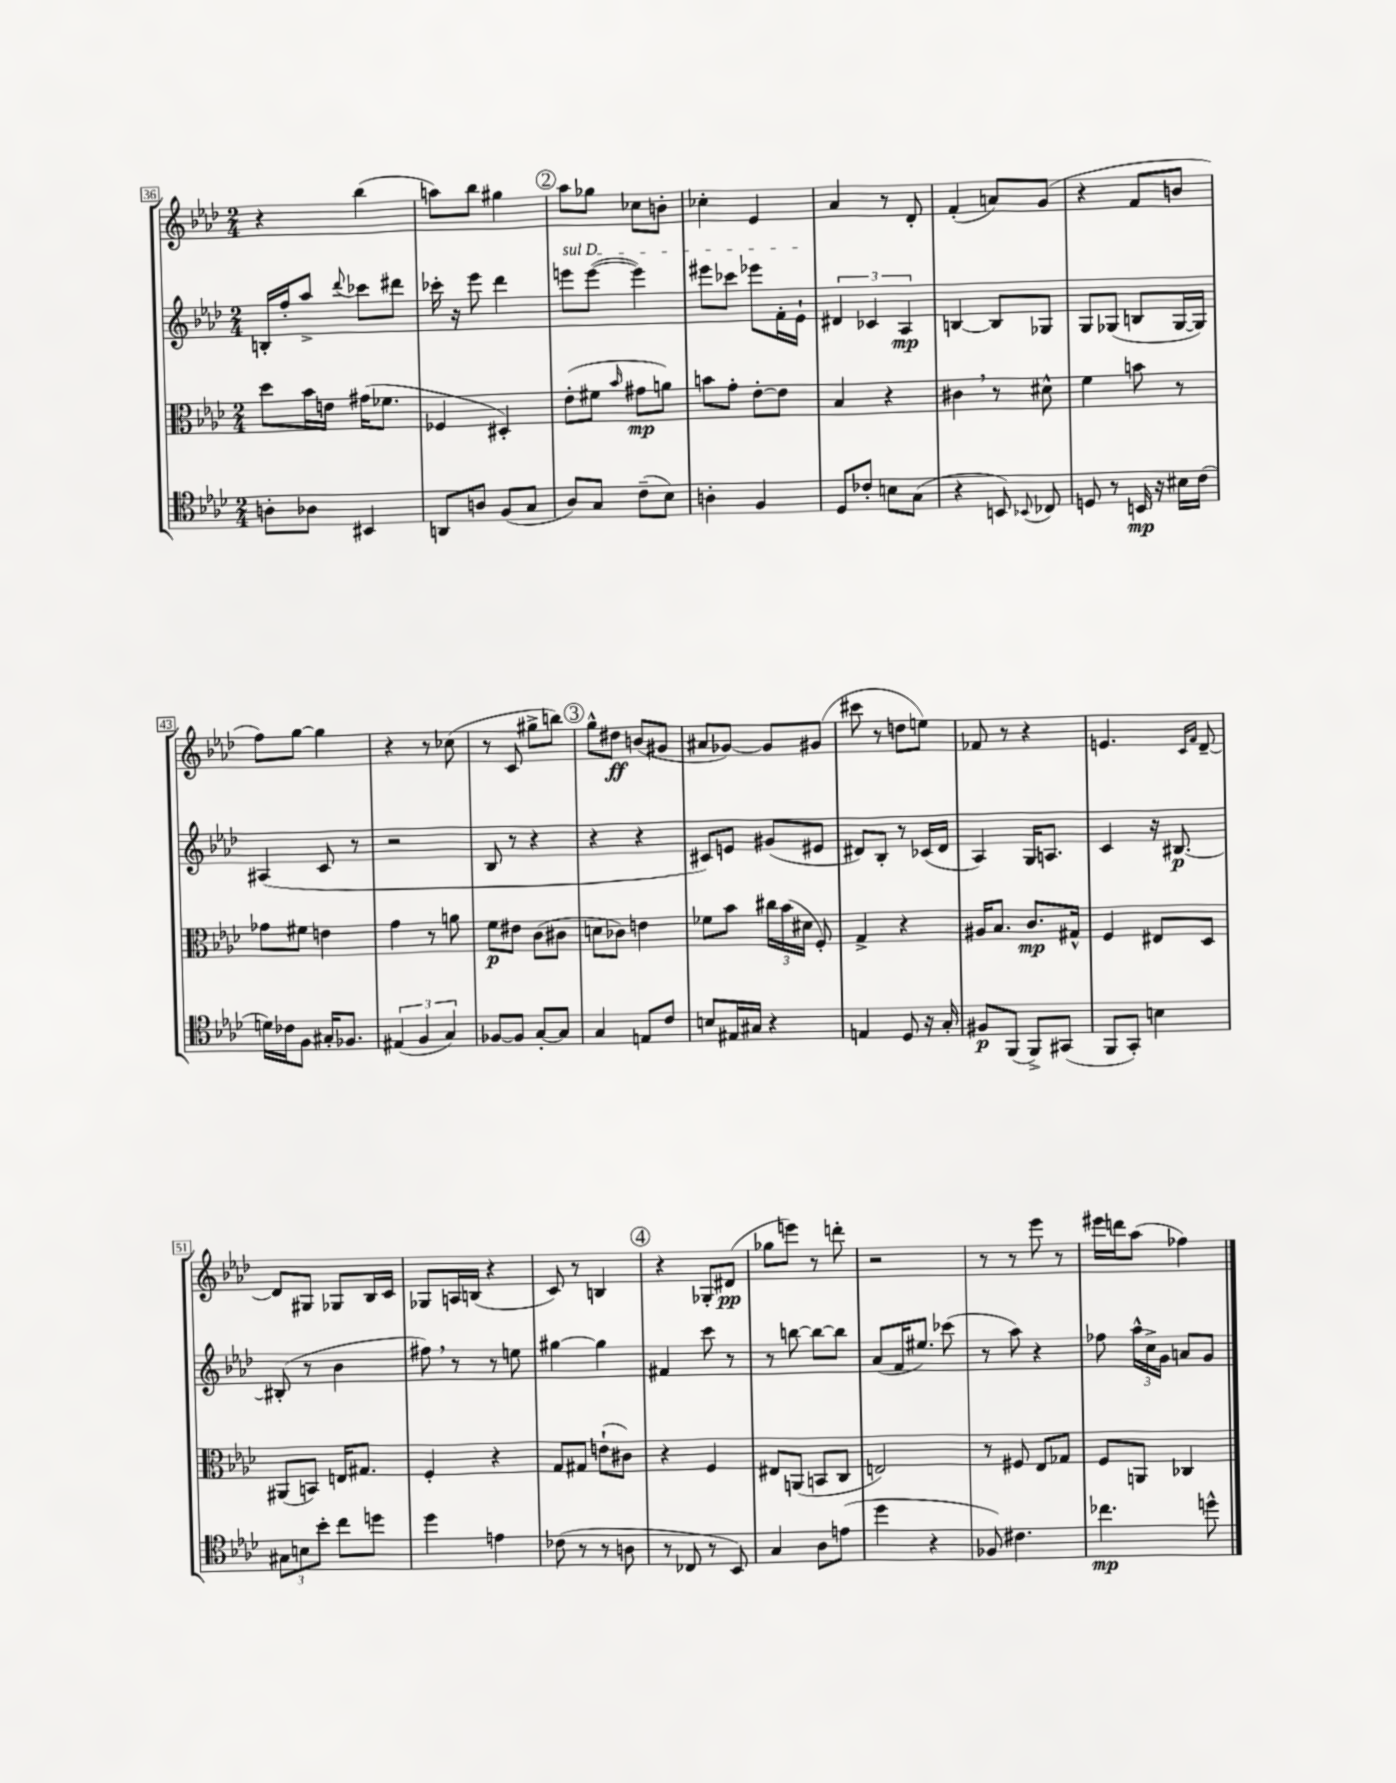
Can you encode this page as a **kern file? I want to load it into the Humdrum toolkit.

**kern	**dynam	**kern	**dynam	**kern	**dynam	**kern	**dynam
*part4	*part4	*part3	*part3	*part2	*part2	*part1	*part1
*staff4	*staff4	*staff3	*staff3	*staff2	*staff2	*staff1	*staff1
*clefC4	*	*clefC3	*	*clefG2	*	*clefG2	*
*k[b-e-a-d-]	*	*k[b-e-a-d-]	*	*k[b-e-a-d-]	*	*k[b-e-a-d-]	*
*M2/4	*	*M2/4	*	*M2/4	*	*M2/4	*
=36	=36	=36	=36	=36	=36	=36	=36
8An'\L	.	8dd-\L	.	16Bn'/LL	.	4r	.
.	.	.	.	16ff'/J	.	.	.
8A-X\J	.	16b-\L	.	8aa-^/J	.	.	.
.	.	16en\JJ	.	.	.	.	.
.	.	.	.	8qqddd-/	.	.	.
4BB#X/	.	(16g#X\KL	.	8ccc-X\L	.	(4bb-\	.
.	.	8.f-X\J	.	.	.	.	.
.	.	.	.	8ddd#X\J	.	.	.
=37	=37	=37	=37	=37	=37	=37	=37
8AAn/L	.	4F-X/	.	16ccc-X'\	.	8aan\L)	.
.	.	.	.	16r	.	.	.
8An/J	.	.	.	8eee-\	.	8bb-\J	.
(8F/L	.	4D#X'/)	.	4ddd-\	.	4gg#X\	.
8G/J	.	.	.	.	.	.	.
!!LO:REH:place=s1:t=2
=38	=38	=38	=38	=38	=38	=38	=38
!	!	!	!	!LO:TX:a:i:t=sul D	!	!	!
8A-/L)	.	(8e-'\L	.	8eeen\L	.	8aa-\L	.
8G/J	.	8f#X\J	.	([8eee\J	.	8gg-X\J	.
.	.	16qqb-/	.	.	.	.	.
(8c~\L	.	8g#X\L	mp	4eee\])	.	8cc-X\L	.
8B-\J)	.	8an\J)	.	.	.	8bn'\J	.
=39	=39	=39	=39	=39	=39	=39	=39
4An'\	.	8bn\L	.	8eee#X\L	.	4cc-X'\	.
.	.	8g'\J	.	8ccc-X\J	.	.	.
4F/	.	[8e-'\L	.	8eee-X\L	.	4e-/	.
.	.	8e-\J]	.	16f'\L	.	.	.
.	.	.	.	16e-`\JJ	.	.	.
=40	=40	=40	=40	=40	=40	=40	=40
8D-/L	.	4B-/	.	6d#X/	.	4a-/	.
8c-X'/J	.	.	.	.	.	.	.
.	.	.	.	6c-X/	.	.	.
8Bn\L	.	4r	.	.	.	8r	.
.	.	.	.	6A-/	mp	.	.
(8G\J	.	.	.	.	.	8d-'/	.
=41	=41	=41	=41	=41	=41	=41	=41
4r	.	4c#X,\	.	[4Bn/	.	(4f'/	.
8BBn/)	.	8r	.	8B/L]	.	8an/L)	.
8qqBB-X/	.	.	.	.	.	.	.
8C-X/	.	8d#X^^\	.	8G-X/J	.	(8g/J	.
=42	=42	=42	=42	=42	=42	=42	=42
8Dn/	.	4f\	.	8G/L	.	4r	.
8r	.	.	.	(8G-X/J	.	.	.
16BBn/	mp	8bn\	.	8Bn/L	.	8f/L	.
16r	.	.	.	.	.	.	.
16B#X\LL	.	8r	.	[16G-/L	.	8bn/J	.
(16c\JJ	.	.	.	16G-/JJ])	.	.	.
!!LO:LB:g=z
=43	=43	=43	=43	=43	=43	=43	=43
16dn\LL)	.	8g-X\L	.	(4A#X/	.	8ff\L)	.
16c-X\J	.	.	.	.	.	.	.
8F\J	.	8f#X\J	.	.	.	[8gg\J	.
16G#X'/KL	.	4en\	.	8c/	.	4gg\]	.
8.F-X/J	.	.	.	.	.	.	.
.	.	.	.	8r	.	.	.
=44	=44	=44	=44	=44	=44	=44	=44
(6E#X/	.	4g\	.	2r	.	4r	.
6F/	.	.	.	.	.	.	.
.	.	8r	.	.	.	8r	.
6G/)	.	.	.	.	.	.	.
.	.	8an\	.	.	.	(8cc-X\	.
=45	=45	=45	=45	=45	=45	=45	=45
[8F-X/L	.	8f\L	p	8B-/	.	8r	.
8F-/J]	.	8e#X\J	.	8r	.	8c/	.
[8G'/L	.	(8c\L	.	4r	.	8gg#X^\L	.
8G/J]	.	8c#X\J	.	.	.	8bbn\J)	.
!!LO:REH:place=s1:t=3
=46	=46	=46	=46	=46	=46	=46	=46
4G/	.	8dn\L	.	4r	.	8gg^^\L	.
.	.	8c-X\J)	.	.	.	8dd#X\J	ff
8En/L	.	4en\	.	4r	.	(8bn/L	.
8c/J	.	.	.	.	.	8g#X/J	.
=47	=47	=47	=47	=47	=47	=47	=47
8Bn/L	.	8f-X\L	.	8c#X/L)	.	8a#X/L	.
16E#X/L	.	8b-\J	.	8en/J	.	[8g-X/J)	.
16G#X/JJ	.	.	.	.	.	.	.
4r	.	24cc#X\LL	.	(8g#X/L	.	8g-/L]	.
.	.	(24b-\	.	.	.	.	.
.	.	24d#X\JJ	.	.	.	.	.
.	.	8F'/)	.	8e#X/J	.	(8g#X/J	.
=48	=48	=48	=48	=48	=48	=48	=48
4En/	.	4G^/	.	8d#X/L)	.	8ccc#X\	.
.	.	.	.	8B-'/J	.	8r	.
8D-/	.	4r	.	8r	.	8ddn\L	.
16r	.	.	.	(16c-X/LL	.	8een\J)	.
16G'/	.	.	.	16d#/JJ	.	.	.
=49	=49	=49	=49	=49	=49	=49	=49
8F#X/L	p	16A#X/KL	.	4A-/)	.	8f-X/	.
.	.	8.B-/J	.	.	.	.	.
(8FF/J	.	.	.	.	.	8r	.
8FF^/L)	.	8.c/L	mp	16G/KL	.	4r	.
.	.	.	.	8.An/J	.	.	.
(8GG#X/J	.	.	.	.	.	.	.
.	.	16G#X^^/Jk	.	.	.	.	.
=50	=50	=50	=50	=50	=50	=50	=50
8FF/L	.	4F/	.	4c/	.	4.en/	.
8GG'/J)	.	.	.	.	.	.	.
4Bn\	.	8E#X/L	.	16r	.	.	.
.	.	.	.	[8.B#X/	p	.	.
.	.	.	.	.	.	16qqc/LL	.
.	.	.	.	.	.	16qqf/JJ	.
.	.	8D-/J	.	.	.	[8d-~/	.
!!LO:LB:g=z
=51	=51	=51	=51	=51	=51	=51	=51
12G#X\L	.	(8AA#X/L	.	(8B#X'/]	.	8d-/L]	.
12Bn\	.	.	.	.	.	.	.
.	.	8BBn/J)	.	8r	.	8G#X/J	.
12b-'\J	.	.	.	.	.	.	.
8cc\L	.	16En/KL	.	4b-\	.	8G-X/L	.
.	.	8.G#X/J	.	.	.	.	.
8ddn\J	.	.	.	.	.	16B-/L	.
.	.	.	.	.	.	16c/JJ	.
=52	=52	=52	=52	=52	=52	=52	=52
4dd-\	.	4F'/	.	8ff#X,\)	.	8G-X/L	.
.	.	.	.	8r	.	16An/L	.
.	.	.	.	.	.	(16Bn/JJ	.
4en\	.	4r	.	8r	.	4r	.
.	.	.	.	8een\	.	.	.
=53	=53	=53	=53	=53	=53	=53	=53
(8c-X\	.	8G/L	.	[4gg#X\	.	8c/)	.
8r	.	8G#X/J	.	.	.	8r	.
8r	.	(8en`\L	.	4gg#\]	.	4Bn/	.
8An\	.	8c#X\J)	.	.	.	.	.
!!LO:REH:place=s1:t=4
=54	=54	=54	=54	=54	=54	=54	=54
8r	.	4r	.	4f#X/	.	4r	.
8C-X/	.	.	.	.	.	.	.
8r	.	4F/	.	8ccc\	.	8G-X'/L	.
8BB-/)	.	.	.	8r	.	(8d#X/J	pp
=55	=55	=55	=55	=55	=55	=55	=55
4G/	.	8E#X/L	.	8r	.	8gg-X\L	.
.	.	(8AAn/J	.	[8bbn\	.	8eeen\J)	.
8A-\L	.	8BBn/L	.	8bb\L_	.	8r	.
(8en\J	.	8C/J	.	8bb\J]	.	8dddn'\	.
=56	=56	=56	=56	=56	=56	=56	=56
4dd-\	.	2En/)	.	(8a-/L	.	2r	.
.	.	.	.	16f/K	.	.	.
.	.	.	.	8.ee#X/J)	.	.	.
4r	.	.	.	.	.	.	.
.	.	.	.	(8ccc-X\	.	.	.
=57	=57	=57	=57	=57	=57	=57	=57
8F-X/)	.	8r	.	8r	.	8r	.
4.c#X\	.	8F#X/	.	8aa-\)	.	8r	.
.	.	8E-/L	.	4r	.	8eee-\	.
.	.	8G-X/J	.	.	.	8r	.
=58	=58	=58	=58	=58	=58	=58	=58
4.cc-X\	mp	8F/L	.	8ff-X\	.	16eee#X\LL	.
.	.	.	.	.	.	16dddn\J	.
.	.	8AAn/J	.	24aa-^^\LL	.	(8aa-\J	.
.	.	.	.	24cc^\	.	.	.
.	.	.	.	24g\JJ	.	.	.
.	.	4C-X/	.	8an/L	.	4ff-X\)	.
8ddn^^\	.	.	.	8g/J	.	.	.
==	==	==	==	==	==	==	==
*-	*-	*-	*-	*-	*-	*-	*-
